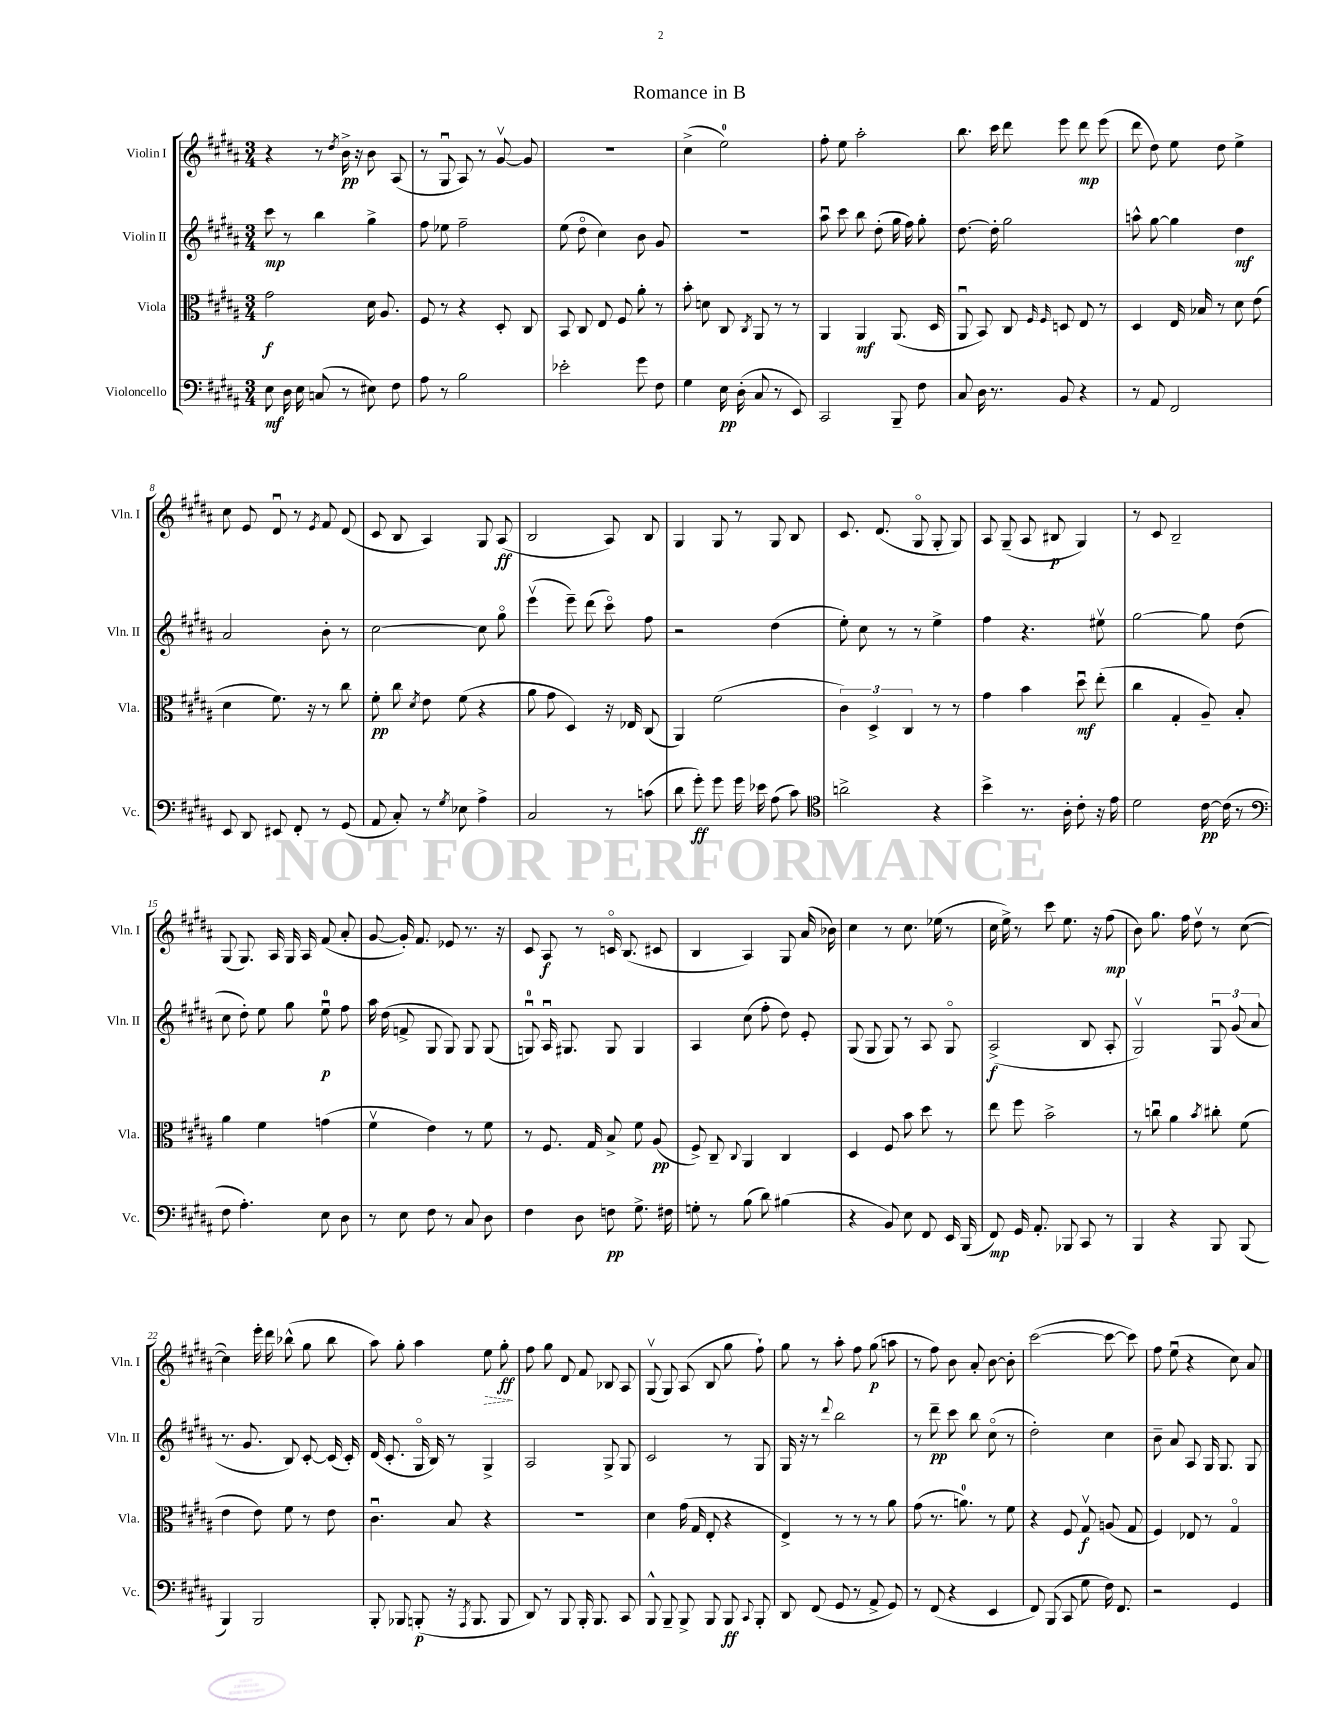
\header { title = "Romance in B" }
<<
\new StaffGroup <<
\new Staff = "s0" \with { instrumentName = "Violin I" shortInstrumentName = "Vln. I" } {
    \clef treble \key b \major \numericTimeSignature \time 3/4
    \autoBeamOff r4 r8 \acciaccatura { dis''8 } b'16->\pp r16 b'8 ais8( |
    r8 gis8\downbow ais8) r8 gis'8~\upbow gis'8 |
    R2. |
    cis''4->( e''2-0) |
    fis''8-. e''8 ais''2-. |
    b''8. cis'''16 dis'''8 e'''8 dis'''8\mp e'''8( |
    dis'''8 dis''8) e''8 dis''8 e''4-> |
    cis''8 e'8 dis'8\downbow r8 \acciaccatura { e'8 } fis'8 dis'8( |
    cis'8 b8 ais4) gis8 ais8\ff( |
    b2 ais8) b8 |
    gis4 gis8 r8 gis8 b8 |
    cis'8. dis'8.( gis8\flageolet gis8-. gis8) |
    ais8 gis8--( ais8 bis8\p gis4) |
    r8 cis'8 b2-- |
    gis8( gis8.) ais16 gis16 ais16 fis'8( ais'8-. |
    gis'8~ gis'16-.) fis'8. ees'8 r8. r16 |
    cis'8 ais8\f r8 c'16\flageolet b8.( cis'8 |
    b4 ais4) gis8 ais'16( bes'16) |
    cis''4 r8 cis''8. ees''16( r8 |
    cis''16 e''16->) r8 cis'''8 e''8. r16 fis''8\mp( |
    b'8) gis''8. fis''16 dis''8\upbow r8 cis''8~( |
    cis''4) e'''16-. dis'''16 bes''8-^( gis''8 bes''8 |
    ais''8) gis''8-. ais''4 \once \override Hairpin.style = #'dashed-line e''8\> gis''8-.\ff\! |
    fis''8 gis''8 dis'8 fis'8 bes8 ais8 |
    gis8\upbow( gis8) ais8( b8 gis''8 fis''8-!) |
    gis''8 r8 ais''8-. fis''8 gis''8\p( a''8 |
    r8 fis''8) b'8 ais'8-. b'8~ b'8-. |
    cis'''2~( cis'''8~ cis'''8) |
    fis''8 e''8\downbow( r4 cis''8) ais'8 \bar "|." |
}
\new Staff = "s1" \with { instrumentName = "Violin II" shortInstrumentName = "Vln. II" } {
    \clef treble \key b \major \numericTimeSignature \time 3/4
    \autoBeamOff cis'''8\mp r8 b''4 gis''4-> |
    fis''8 ees''8 fis''2-- |
    e''8( dis''8\flageolet cis''4) b'8 gis'8 |
    R2. |
    ais''8\downbow cis'''8 b''8 dis''8-.( gis''16 fis''16) gis''8-. |
    dis''8.~ dis''16-. gis''2 |
    a''8-^ gis''8~ gis''4 dis''4\mf |
    ais'2 b'8-. r8 |
    cis''2~ cis''8 gis''8\flageolet |
    e'''4\upbow( e'''8--) dis'''8( cis'''8\flageolet) fis''8 |
    r2 dis''4( |
    e''8-.) cis''8 r8 r8 e''4-> |
    fis''4 r4. eis''8\upbow |
    gis''2~ gis''8 dis''8( |
    cis''8 dis''8-.) e''8 gis''8 e''8-0\downbow\p fis''8 |
    ais''16 dis''16( f'8-> gis8 gis8) gis8 gis8( |
    g8-0\downbow) ais16\downbow gis8. gis8 gis4 |
    ais4 cis''8( fis''8-. dis''8) e'8-. |
    gis8( gis8 gis8) r8 ais8 gis8\flageolet |
    ais2->\f( b8 ais8-. |
    gis2\upbow) \tuplet 3/2 { gis8\downbow gis'8( ais'8 } |
    r8. gis'8. b8) cis'8~-. cis'16( cis'16-.) |
    dis'16( cis'8.-. gis16\flageolet b16) r8 gis4-> |
    ais2 gis8-> gis8 |
    cis'2 r8 gis8 |
    gis16 r16 r8 \appoggiatura { dis'''8 } b''2 |
    r8 dis'''8--\pp cis'''8 b''8 cis''8\flageolet( r8 |
    dis''2-.) cis''4 |
    b'8-- ais'8 ais8 gis16 gis8. gis8 \bar "|." |
}
\new Staff = "s2" \with { instrumentName = "Viola" shortInstrumentName = "Vla." } {
    \clef alto \key b \major \numericTimeSignature \time 3/4
    \autoBeamOff gis'2\f dis'16 ais8. |
    fis8 r8 r4 dis8-. cis8 |
    b,8 cis8 e8 fis8 ais'8-. r8 |
    b'8-. d'8 cis8 \acciaccatura { cis8 } ais,8 r8 r8 |
    ais,4 ais,4\mf ais,8.( dis16 |
    ais,8\downbow b,8) cis8 \grace { fis16 fis16 } d8 e8 r8 |
    dis4 e16 bes16 r8 dis'8 e'8( |
    dis'4 fis'8.) r16 r8 cis''8 |
    fis'8-.\pp cis''8 \acciaccatura { dis'8 } e'8 fis'8( r4 |
    ais'8 gis'8 dis4) r16 ees16 cis8( |
    ais,4) fis'2( |
    \tuplet 3/2 { cis'4) dis4-> cis4 } r8 r8 |
    gis'4 b'4 dis''8\downbow\mf e''8-.( |
    cis''4 gis4-. ais8--) b8-. |
    ais'4 fis'4 g'4( |
    fis'4\upbow e'4) r8 fis'8 |
    r8 fis8. gis16 b8-> fis'8 ais8\pp( |
    fis8->) cis8-- \appoggiatura { cis8 } ais,4 cis4 |
    dis4 fis8 b'8 dis''8 r8 |
    e''8 fis''8 b'2-> |
    r8 c''8\downbow ais'4 \acciaccatura { b'8 } cis''8-. fis'8( |
    e'4 e'8) fis'8 r8 e'8 |
    cis'4.\downbow b8 r4 |
    R2. |
    dis'4 gis'16( gis16 e8-. r4 |
    e4->) r8 r8 r8 ais'8 |
    gis'8( r8. a'8.-0) r8 fis'8 |
    r4 fis8 gis8\upbow\f a8( gis8 |
    fis4) ees8 r8 gis4\flageolet \bar "|." |
}
\new Staff = "s3" \with { instrumentName = "Violoncello" shortInstrumentName = "Vc." } {
    \clef bass \key b \major \numericTimeSignature \time 3/4
    \autoBeamOff e8\mf dis16 e16 c8( r8 eis8) fis8 |
    ais8 r8 b2 |
    ees'2-. gis'8 fis8 |
    gis4 e16\pp dis16-.( cis8 r8 e,8) |
    cis,2 b,,8-- fis8 |
    cis8 dis16 r8. b,8 r4 |
    r8 ais,8 fis,2 |
    e,8 dis,8 eis,8 fis,8-. r8 gis,8( |
    ais,8 cis8-.) r8 \acciaccatura { gis8 } ees8 ais4-> |
    cis2 r8 c'8( |
    dis'8 gis'8-.\ff) gis'8 gis'16 ees'16 ais8( cis'8) |
    \clef tenor a'2-> r4 |
    b'4-> r8. ais16-. cis'8-. r16 e'16 |
    dis'2 cis'16~\pp cis'16( r8 |
    \clef bass fis8 ais4.-.) e8 dis8 |
    r8 e8 fis8 r8 cis8 dis8 |
    fis4 dis8 f8\pp gis8.-> fis16 |
    g8-. r8 b8( dis'8) bis4( |
    r4 b,8) e8 fis,8 e,16 b,,16( |
    fis,8\mp) gis,16 ais,8.-. bes,,8 cis,8 r8 |
    b,,4 r4 b,,8 b,,8( |
    b,,4) b,,2 |
    b,,8-. bes,,8 b,,8-.\p( r16 \acciaccatura { ais,,8 } b,,8. b,,8 |
    dis,8) r8 b,,8 b,,16-. b,,8. cis,8 |
    b,,8-^ b,,8-- b,,8-> b,,8 b,,8\ff \appoggiatura { cis,8 } b,,8-. |
    dis,8 fis,8( gis,8 r8 ais,8-> gis,8) |
    r8 fis,8( r4 e,4 |
    fis,8) b,,8( cis,8 gis8 fis16) fis,8. |
    r2 gis,4 \bar "|." |
}
>>
>>
